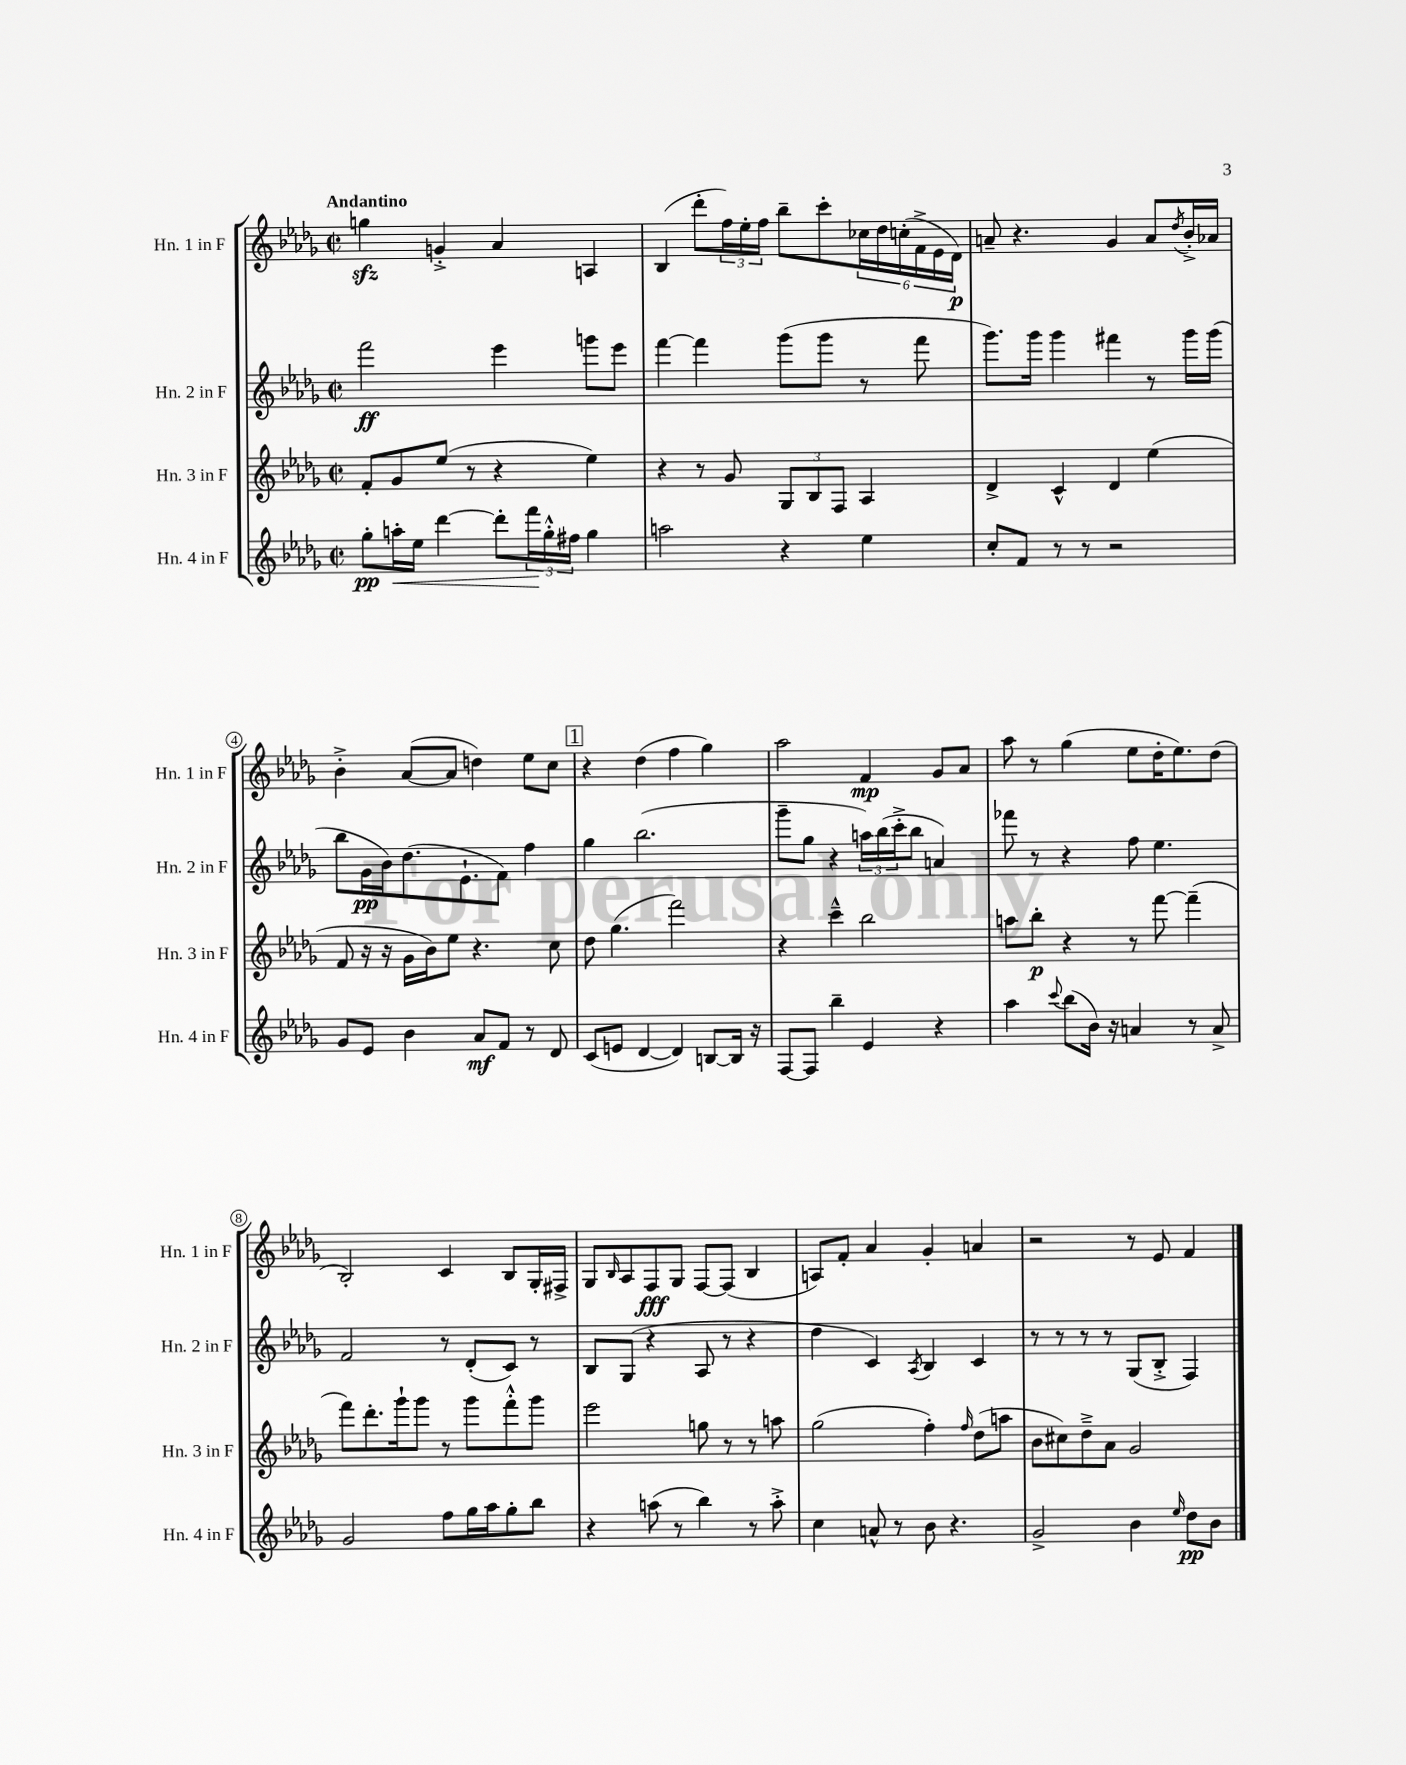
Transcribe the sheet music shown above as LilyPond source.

<<
\new StaffGroup <<
\new Staff = "s0" \with { instrumentName = "Hn. 1 in F" shortInstrumentName = "Hn. 1 in F" } {
    \clef treble \key des \major \defaultTimeSignature \time 2/2 \tempo "Andantino"
    g''4\sfz g'4-.-> aes'4 a4 |
    bes4( des'''8-. \tuplet 3/2 { f''16) ees''16-. f''16 } bes''8-- c'''8-. \tuplet 6/4 { ces''16 des''16 c''16-.( f'16-> ees'16 des'16\p) } |
    a'8-- r4. ges'4 a'8 \acciaccatura { des''8 } bes'16-.-> aes'16 |
    bes'4-.-> aes'8~( aes'8 d''4) ees''8 c''8 |
    \mark \markup { \box "1" } r4 des''4( f''4 ges''4) |
    aes''2 f'4\mp ges'8 aes'8 |
    aes''8 r8 ges''4( ees''8 des''16-. ees''8.) des''8( |
    bes2-.) c'4 bes8 ges16-. fis16-> |
    ges8 \grace { bes16 } aes8 f8\fff ges8 f8~ f8( bes4 |
    a8) f'8-. aes'4 ges'4-. a'4 |
    r2 r8 ees'8 f'4 \bar "|." |
}
\new Staff = "s1" \with { instrumentName = "Hn. 2 in F" shortInstrumentName = "Hn. 2 in F" } {
    \clef treble \key des \major \defaultTimeSignature \time 2/2
    f'''2\ff ees'''4 g'''8 ees'''8 |
    f'''4~ f'''4 ges'''8( ges'''8 r8 f'''8 |
    ges'''8.) ges'''16 ges'''4 fis'''4 r8 ges'''16 ges'''16( |
    bes''8 ges'16\pp bes'16) des''8.( ees'8.-! f'8) f''4 |
    \mark \markup { \box "1" } ges''4 bes''2.( |
    ges'''8-- ges''8 r4 \tuplet 3/2 { a''16) bes''16( c'''16-.-> } bes''8 a'4) |
    fes'''8 r8 r4 f''8 ees''4. |
    f'2 r8 des'8-.( c'8) r8 |
    bes8 ges8( r4 aes8 r8 r4 |
    des''4 c'4) \acciaccatura { aes8 } bes4 c'4 |
    r8 r8 r8 r8 ges8( bes8-.-> f4) \bar "|." |
}
\new Staff = "s2" \with { instrumentName = "Hn. 3 in F" shortInstrumentName = "Hn. 3 in F" } {
    \clef treble \key des \major \defaultTimeSignature \time 2/2
    f'8-. ges'8 ees''8( r8 r4 ees''4) |
    r4 r8 ges'8 \tuplet 3/2 { ges8 bes8 f8 } aes4 |
    des'4-> c'4-^ des'4 ees''4( |
    f'8 r16 r16 ges'16 bes'16) ees''8 r4. c''8 |
    \mark \markup { \box "1" } des''8 ges''4.( f'''2) |
    r4 c'''4---^ bes''2 |
    a''8 bes''8-.\p r4 r8 f'''8~ f'''4--( |
    f'''8) des'''8.-. ges'''16-! ges'''8 r8 ges'''8 f'''8-.-^ ges'''8 |
    ees'''2 g''8 r8 r8 a''8 |
    ges''2( f''4-.) \grace { f''16 } des''8( a''8 |
    bes'8 cis''8) des''8---> aes'8 ges'2 \bar "|." |
}
\new Staff = "s3" \with { instrumentName = "Hn. 4 in F" shortInstrumentName = "Hn. 4 in F" } {
    \clef treble \key des \major \defaultTimeSignature \time 2/2
    ges''8-.\pp a''16-.\< ees''16 des'''4~ des'''8-. \tuplet 3/2 { f'''16\! ges''16-.-^ fis''16 } ges''4 |
    a''2 r4 ees''4 |
    c''8-. f'8 r8 r8 r2 |
    ges'8 ees'8 bes'4 aes'8\mf f'8 r8 des'8 |
    \mark \markup { \box "1" } c'8( e'8 des'4~ des'4) b8~ b16 r16 |
    f8~ f8 bes''4-- ees'4 r4 |
    aes''4 \appoggiatura { c'''8 } bes''8( bes'16) r16 a'4 r8 a'8-> |
    ges'2 f''8 ges''16 aes''16 ges''8-. bes''8 |
    r4 a''8( r8 bes''4) r8 a''8-.-> |
    c''4 a'8-^ r8 bes'8 r4. |
    ges'2-> bes'4 \grace { ees''16 } des''8\pp bes'8 \bar "|." |
}
>>
>>
\layout { \context { \Score \override BarNumber.stencil = #(make-stencil-circler 0.1 0.3 ly:text-interface::print) } }
